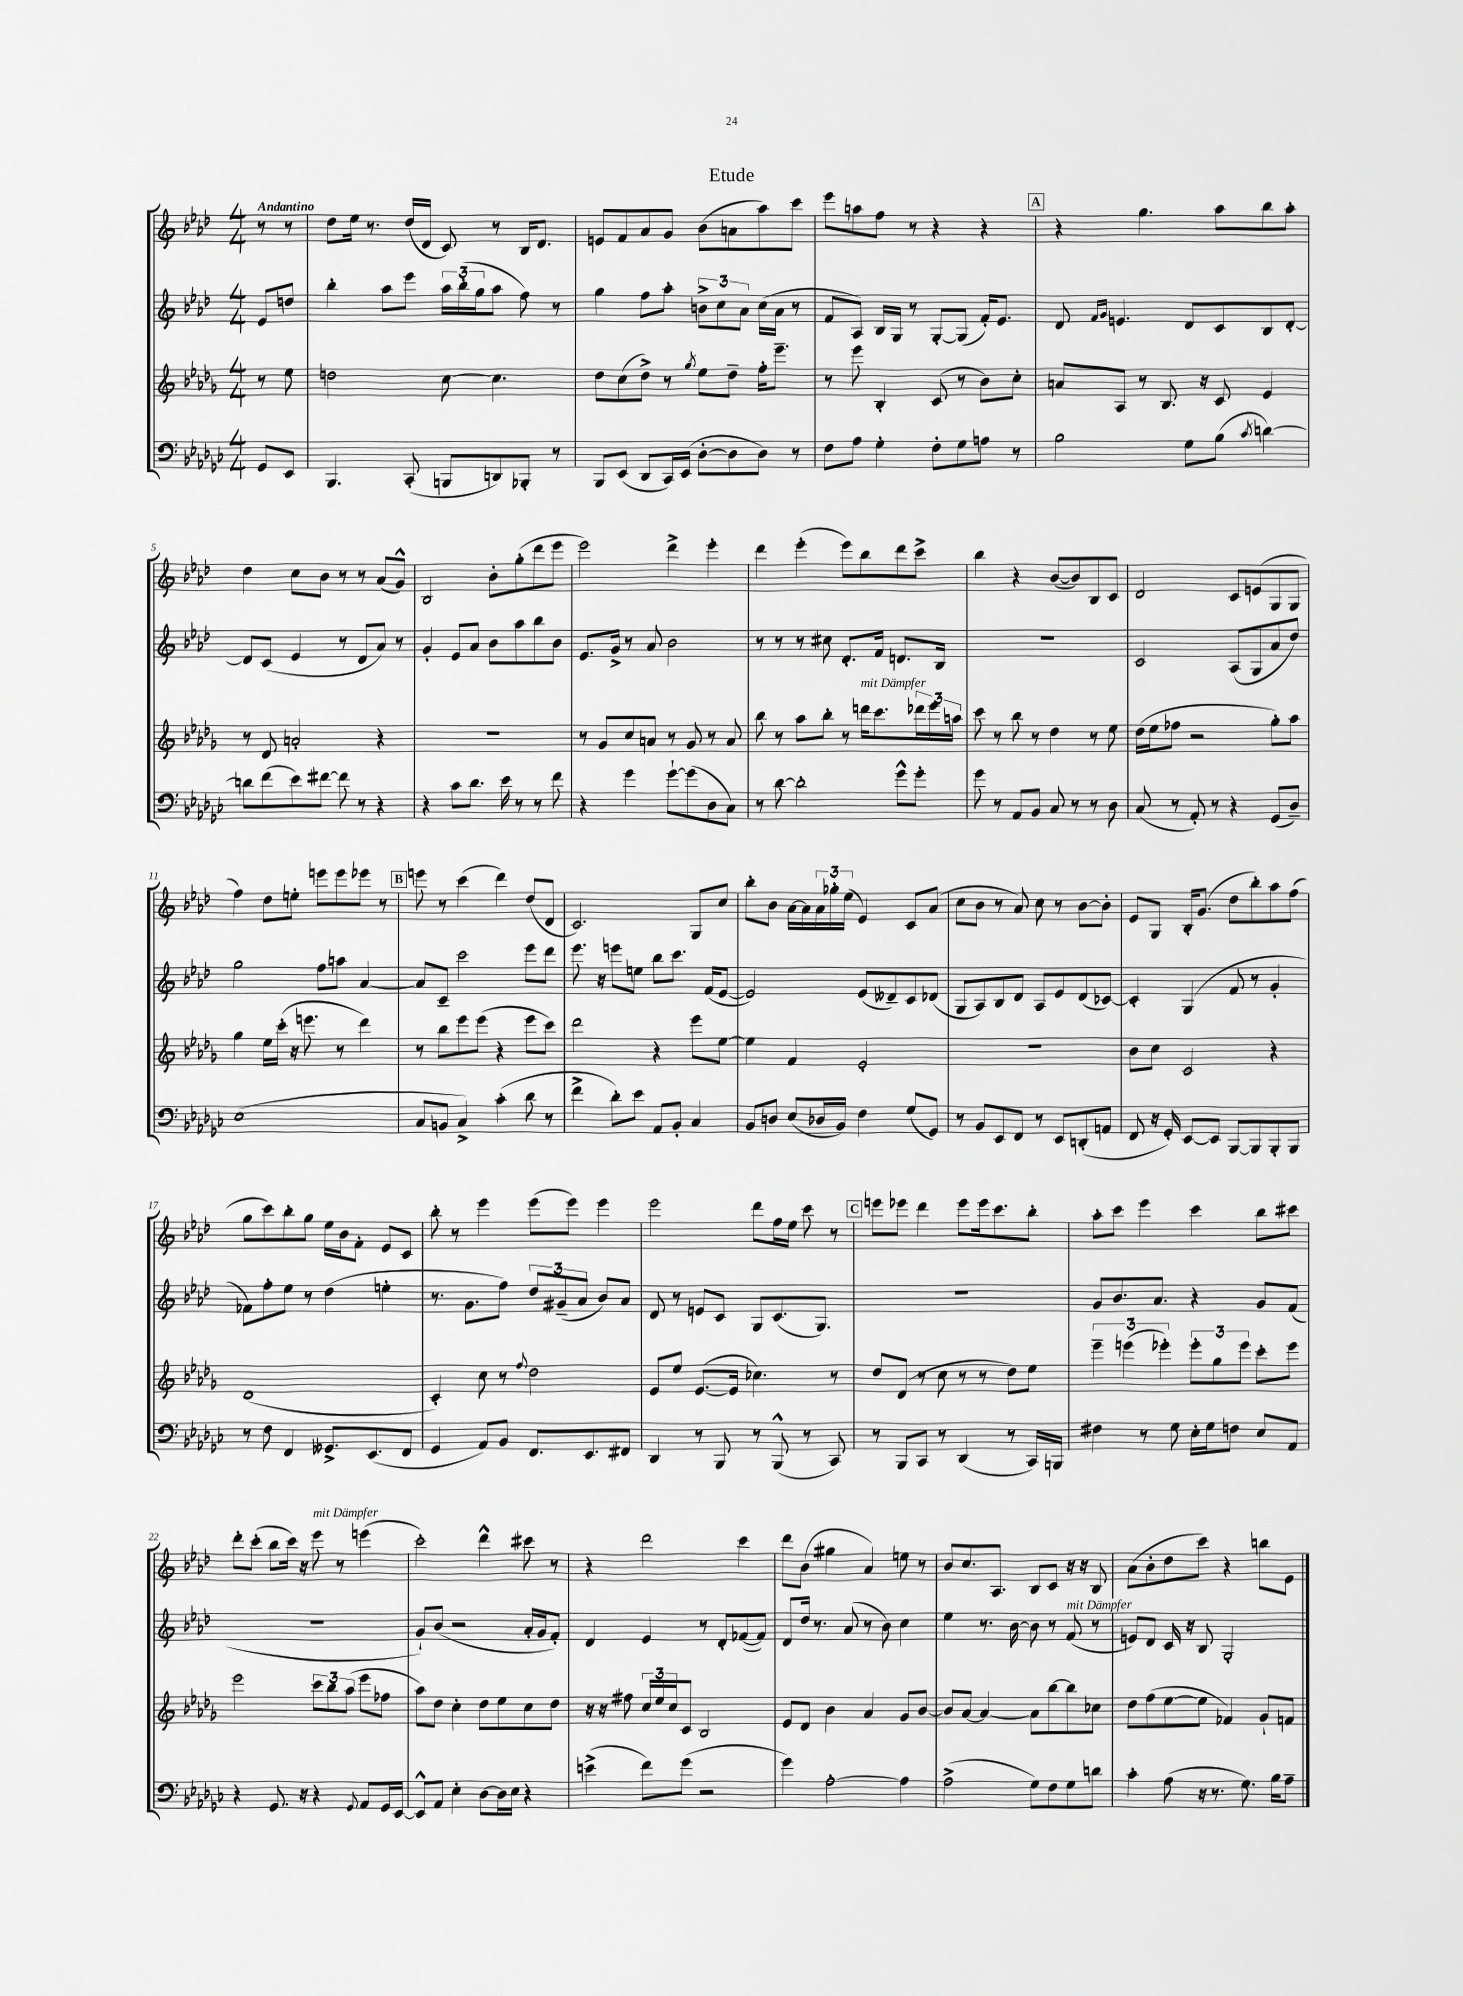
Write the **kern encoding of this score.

**kern	**kern	**kern	**kern
*part4	*part3	*part2	*part1
*staff4	*staff3	*staff2	*staff1
*clefF4	*clefG2	*clefG2	*clefG2
*k[b-e-a-d-g-c-]	*k[b-e-a-d-g-]	*k[b-e-a-d-]	*k[b-e-a-d-]
*M4/4	*M4/4	*M4/4	*M4/4
=	=	=	=
!	!	!	!LO:TX:a:B:t=Andantino
8GG-/L	8r	8e-/L	8r
8EE-/J	8ee-\	8ddn/J	8r
=1	=1	=1	=1
4.BBB-/	2ddn\	4bb-'\	8dd-\L
.	.	.	16ee-\Jk
.	.	.	8.r
.	.	8aa-\L	.
(8CC-'/	.	8eee-\J	(16dd-/LL
.	.	.	16d-/JJ
8BBBn/L	[8cc\	24aa-\LL	8c/)
.	.	(24bb-'\	.
.	.	24gg\J	.
8DDn/)	4.cc\]	8aa-\J	8r
8BBB-X'/J	.	8ff\)	16B-/KL
.	.	.	8.d-/J
8r	.	8r	.
=2	=2	=2	=2
8BBB-/L	8dd-\L	4gg\	8en/L
(8EE-/J	(8cc\	.	8f/
8DD-/L	8dd-^\J)	8ff\L	8a-/
16CC-/L)	8r	8aa-'\J	8g/J
(16EE-/JJ	.	.	.
.	8qgg-/	.	.
[8D-'\L	8ee-\L	12bn^\L	(8b-\L
.	.	12cc\	.
8D-\]	8dd-~\J	.	8an\
.	.	12a-\J	.
8D-\J)	16ff'\KL	(16cc\LL	8aa-\)
.	8.eee-~\J	16a-\JJ	.
8r	.	8r	8ccc\J
=3	=3	=3	=3
8F\L	8r	8f/L	8eee-\L
8A-\J	8eee-\	8A-/J)	8aan\
4G-'\	4B-'/	16B-/LL	8ff\J
.	.	16G/JJ	.
.	.	8r	8r
8F'\L	(8c/	[8G'/L	4r
8G-\	8r	(8G/J]	.
8An\J	8b-\L)	16f'/KL)	4r
.	.	8.e-/J	.
8r	8cc'\J	.	.
!!LO:REH:place=s1:t=A
=4	=4	=4	=4
2B-\	8an/L	8d-/	4r
.	.	16qqf/LL	.
.	.	16qqg/JJ	.
.	8A-/J	4.en/	.
.	8r	.	4.gg\
.	8.B-/	.	.
8G-\L	.	8d-/L	.
.	16r	.	.
(8B-\J	8c/	8c/	8aa-\L
8qc-/	.	.	.
[4dn\)	4e-/	8B-/	8bb-\
.	.	[8d-'/J	8aa-'\J
!!LO:LB:g=z
=5	=5	=5	=5
8dn\L]	8r	8d-/L]	4dd-\
(8f\	8d-/	(8c/J	.
8e-\)	2an'/	4e-/	8cc\L
[8f#X\J	.	.	8b-\J
8f#\]	.	8r	8r
8r	.	8d-/L	8r
4r	4r	8a-/J)	(8a-/L
.	.	8r	8g^^/J)
=6	=6	=6	=6
4r	1r	4g'/	2B-/
8c-\L	.	8e-/L	.
8.d-\J	.	8a-/J	.
.	.	8b-\L	8b-'\L
16e-\	.	.	.
8r	.	8aa-\	(8gg'\
8r	.	8bb-\	8ddd-\
8f\	.	8b-\J	8eee-\J
=7	=7	=7	=7
4r	8r	8.e-/L	2eee-\)
.	8g-/L	.	.
.	.	16g^/Jk	.
4g-\	8cc/	8r	.
.	8an/J	8a-/	.
[8g-`\L	8r	2b-\	4ddd-^\
(8g-\]	8g-/	.	.
8D-\	8r	.	4eee-'\
8C-\J)	8a/	.	.
=8	=8	=8	=8
8r	8bb-\	8r	4ddd-\
[8d-\	8r	8r	.
2d-'\]	8aa-\L	8r	(4eee-'\
.	8bb-'\J	8cc#X\	.
.	8r	8.d-'/L	8eee-\L)
!	!LO:TX:a:i:t=mit Dämpfer	!	!
.	16dddn\KL	.	8bb-\
.	8.ccc\	16f/Jk	.
8g-^^\L	.	8.dn/L	8ddd-\
8g-'\J	24ddd-X\L	.	8ccc^\J
.	24eee-\	.	.
.	.	16B-/Jk	.
.	24aan\JJ	.	.
=9	=9	=9	=9
8g-\	8ccc\	1r	4bb-\
8r	8r	.	.
8AA-/L	8bb-\	.	4r
8BB-/J	8r	.	.
8C-/	4dd-\	.	([8b-/L
8r	.	.	8b-/])
8r	8r	.	8B-/
8D-\	8ee-\	.	8c/J
=10	=10	=10	=10
(8C-/	(16dd-\LL	2c/	2d-/
.	16ee-\J	.	.
8r	8ff-X\J	.	.
8AA-'/)	2r	.	.
8r	.	.	.
4r	.	(8A-/L	8c/L
.	.	8G/	(8en/
(8GG-/L	8gg-'\L)	8a-/	8G/
8D-~/J)	8aa-\J	8dd-/J)	8G/J
!!LO:LB:g=z
=11	=11	=11	=11
(1E-	4gg-\	2gg\	4ff\)
.	16ee-\LL	.	8dd-\L
.	(16ccc'\JJ	.	.
.	16r	.	8een'\J
.	8.eeen\	.	.
.	.	8ff\L	8eeen\L
.	8r	8aan\J	8eee\
.	4ddd-\)	[4a-/	8eee-X\J
.	.	.	8r
!!LO:REH:place=s1:t=B
=12	=12	=12	=12
8C-/L	8r	8a-/L]	8eeen\
8BBn/J	8bb-\L	8c~/J	8r
4C-^/)	8eee-\	2ccc\	(4ccc\
.	(8eee-\J	.	.
(4c-'\	4r	.	4ddd-\)
8d-\	8eee-\L	8eee-\L	(8dd-/L
8r	8ccc\J)	8ddd-\J	8d-/J
=13	=13	=13	=13
4f^\	2ddd-\	8.eee-\	2.c/)
.	.	16r	.
8d-'\L)	.	8eeen\L	.
8e-\J	.	8een\J	.
8AA-/L	4r	8bb-\L	.
8BB-'/J	.	8.ccc\J	.
4C-/	8eee-\L	.	8G/L
.	.	(16f/KL	.
.	[8ee-\J	[8e-/J	8cc/J
=14	=14	=14	=14
8BB-/L	4ee-\]	2e-/])	8bb-'\L
8Dn/J	.	.	8b-\J
(8E-/L	4f/	.	[16a-\LL
.	.	.	16a-\]
16D-X/L	.	.	24a-\
.	.	.	24gg-X'\
16BB-/JJ)	.	.	.
.	.	.	(24ee-\JJ
4F\	2e-'/	(8e-/L	4e-/)
.	.	8d--X~/)	.
(8G-/L	.	8c/	8c/L
8GG-/J)	.	(8d-X/J	(8a-/J
=15	=15	=15	=15
8r	1r	8G/L	8cc\L
8BB-/L	.	8A-/)	8b-\J
8EE-/	.	8B-/	8r
8FF/J	.	8d-/J	8a-/)
8r	.	8A-/L	8cc\
8EE-/L	.	8e-/	8r
(8DDn'/	.	(8d-/	[8b-\L
8AAn/J	.	[8c-X/J)	8b-'\J]
=16	=16	=16	=16
8FF/	8b-\L	4c-'/]	8e-/L
16r	8cc\J	.	8G/J
16GG-'/)	.	.	.
[8EE-/L	2c/	(4G/	16B-'/KL
.	.	.	(8.g/J
8EE-/J]	.	.	.
[8BBB-/L	.	8f/	8dd-\L
8BBB-/]	.	8r	8bb-'\)
8BBB-'/	4r	4g'/	8aa-\
8BBB-/J	.	.	(8ff\J
!!LO:LB:g=z
=17	=17	=17	=17
8r	(1d-	8f-X\L)	8gg\L
8F\	.	8ff'\	8ccc\)
4FF/	.	8ee-\J	8bb-'\
.	.	8r	8gg\J
8.GG--X^/L	.	(4dd-\	16ee-\LL
.	.	.	16b-\J
.	.	.	8f'\J
(8.EE-/	.	.	.
.	.	4een'\	8e-/L
8FF/J	.	.	8c/J
=18	=18	=18	=18
4GG-/	4c'/)	8.r	8bb-'\
.	.	.	8r
.	.	8.g\L	.
8AA-/L)	8cc\	.	4eee-\
8BB-/J	8r	8ff\J)	.
.	8qqff/	.	.
8.FF/L	2dd-\	12dd-/L	(8eee-\L
.	.	(12g#X~/	.
.	.	.	8eee-\J)
.	.	12a-/J	.
8.EE-/	.	.	.
.	.	8b-/L)	4eee-\
8FF#X/J	.	8a-/J	.
=19	=19	=19	=19
4DD-/	8e-/L	8d-/	2eee-\
.	8ee-/J	8r	.
8r	([8.e-/L	8en/L	.
8BBB-/	.	8c/J	.
.	16e-/Jk]	.	.
8r	4.cc-X\)	8G/L	8ddd-\L
(8BBB-^^/	.	(8.c/	16ff\L
.	.	.	16ee-\JJ
8r	.	.	8ccc\
.	.	8.G/J)	.
8CC-/)	8r	.	8r
!!LO:REH:place=s1:t=C
=20	=20	=20	=20
8r	8dd-/L	1r	8eeen\L
8BBB-/L	(8d-/J	.	8eee-X\J
8CC-/J	8r	.	4ddd-\
8r	8cc\	.	.
(4DD-/	8r	.	8eee-\L
.	8r	.	16eee-\k
.	.	.	8.ccc\
8r	8dd-\L)	.	.
16CC-/LL)	8ee-\J	.	8bb-'\J
16BBBn/JJ	.	.	.
=21	=21	=21	=21
4F#X\	6eee-~\	8g/L	8aa-'\L
.	.	8.b-/	8ccc\J
.	(6eeen\	.	.
8r	.	.	4eee-\
.	.	8.a-/J	.
.	6eee-X'\)	.	.
8G-\	.	.	.
16E-'\LL	12eee-'\L	4r	4ccc\
16G-\J	.	.	.
.	12gg-\	.	.
8Fn\J	.	.	.
.	12eee-\J	.	.
8E-/L	8ccc'\L	8g/L	8bb-\L
8AA-/J	8eee-\J	(8f/J	8ccc#X\J
!!LO:LB:g=z
=22	=22	=22	=22
4r	2eee-\	1r	8ddd-'\L
.	.	.	(8ccc'\J
8.GG-/	.	.	8bb-\L
.	.	.	16ccc\Jk)
16r	.	.	16r
!	!	!	!LO:TX:a:i:t=mit Dämpfer
4r	12ccc\L	.	8eee-\
.	12bb-\	.	.
.	.	.	8r
.	(12aa-\J	.	.
8qqGG-/	.	.	.
8AA-/L	8eee-\L	.	(4eeen\
16GG-/L	8ff-X\J	.	.
[16EE-/JJ	.	.	.
=23	=23	=23	=23
8EE-^^/L]	8aa-\L)	8g`/L)	2ccc'\)
8AA-/J	8dd-\J	(8b-/J	.
4E-'\	4cc'\	2r	.
[8D-\L	8dd-\L	.	4ddd-^^\
16D-\L]	8ee-\	.	.
16E-\JJ	.	.	.
4r	8cc\	16a-'/LL	8ccc#X\
.	.	16g/J	.
.	8dd-\J	8f'/J)	8r
=24	=24	=24	=24
(4en^\	16r	4d-/	4r
.	16r	.	.
.	8ff#X\	.	.
8f\L)	24cc/LL	4e-/	2ddd-\
.	24ee-/	.	.
.	24cc/J	.	.
(8g-\J	8c/J	.	.
2r	2B-/	8r	.
.	.	8d-'/L	.
.	.	([8f-X/	4ccc\
.	.	8f-/J])	.
=25	=25	=25	=25
4g-\)	8e-/L	8d-/L	8ddd-\L
.	8d-/J	16dd-/Jk	(8b-\J
.	.	8.r	.
[2A-'\	4b-\	.	4gg#X\
.	.	(8a-/	.
.	4a-/	8r	4a-/)
.	.	8b-\)	.
4A-\]	8g-/L	4cc\	8een\
.	[8b-/J	.	8r
=26	=26	=26	=26
(2A-^\	8b-/L]	4ee-\	8b-/L
.	[8a-/J	.	8.cc/
.	4a-/_	8.r	.
.	.	.	8.A-/J
.	.	[16b-\	.
8G-\L)	8a-\L]	8b-\]	8B-/L
8F\	[8bb-\	8r	8c/J
!	!	!LO:TX:a:i:t=mit Dämpfer	!
8G-\	8bb-\]	(8f/	16r
.	.	.	16r
8dn\J	8cc-X\J	8r	8B-/
=27	=27	=27	=27
4c-'\	8dd-\L	8en/L)	(8a-\L
.	(8ff\	8d-/J	8b-'\
(8A-\	[8ee-\	16c/	8dd-\
.	.	16r	.
16r	8ee-\J]	8B-/	8ccc\J)
8.r	.	.	.
.	4f-X/)	2G'/	4r
8.G-\)	.	.	.
.	8g-`/L	.	8bbn\L
16B-\KL	.	.	.
8A-~\J	8fn/J	.	8e-\J
==	==	==	==
*-	*-	*-	*-
